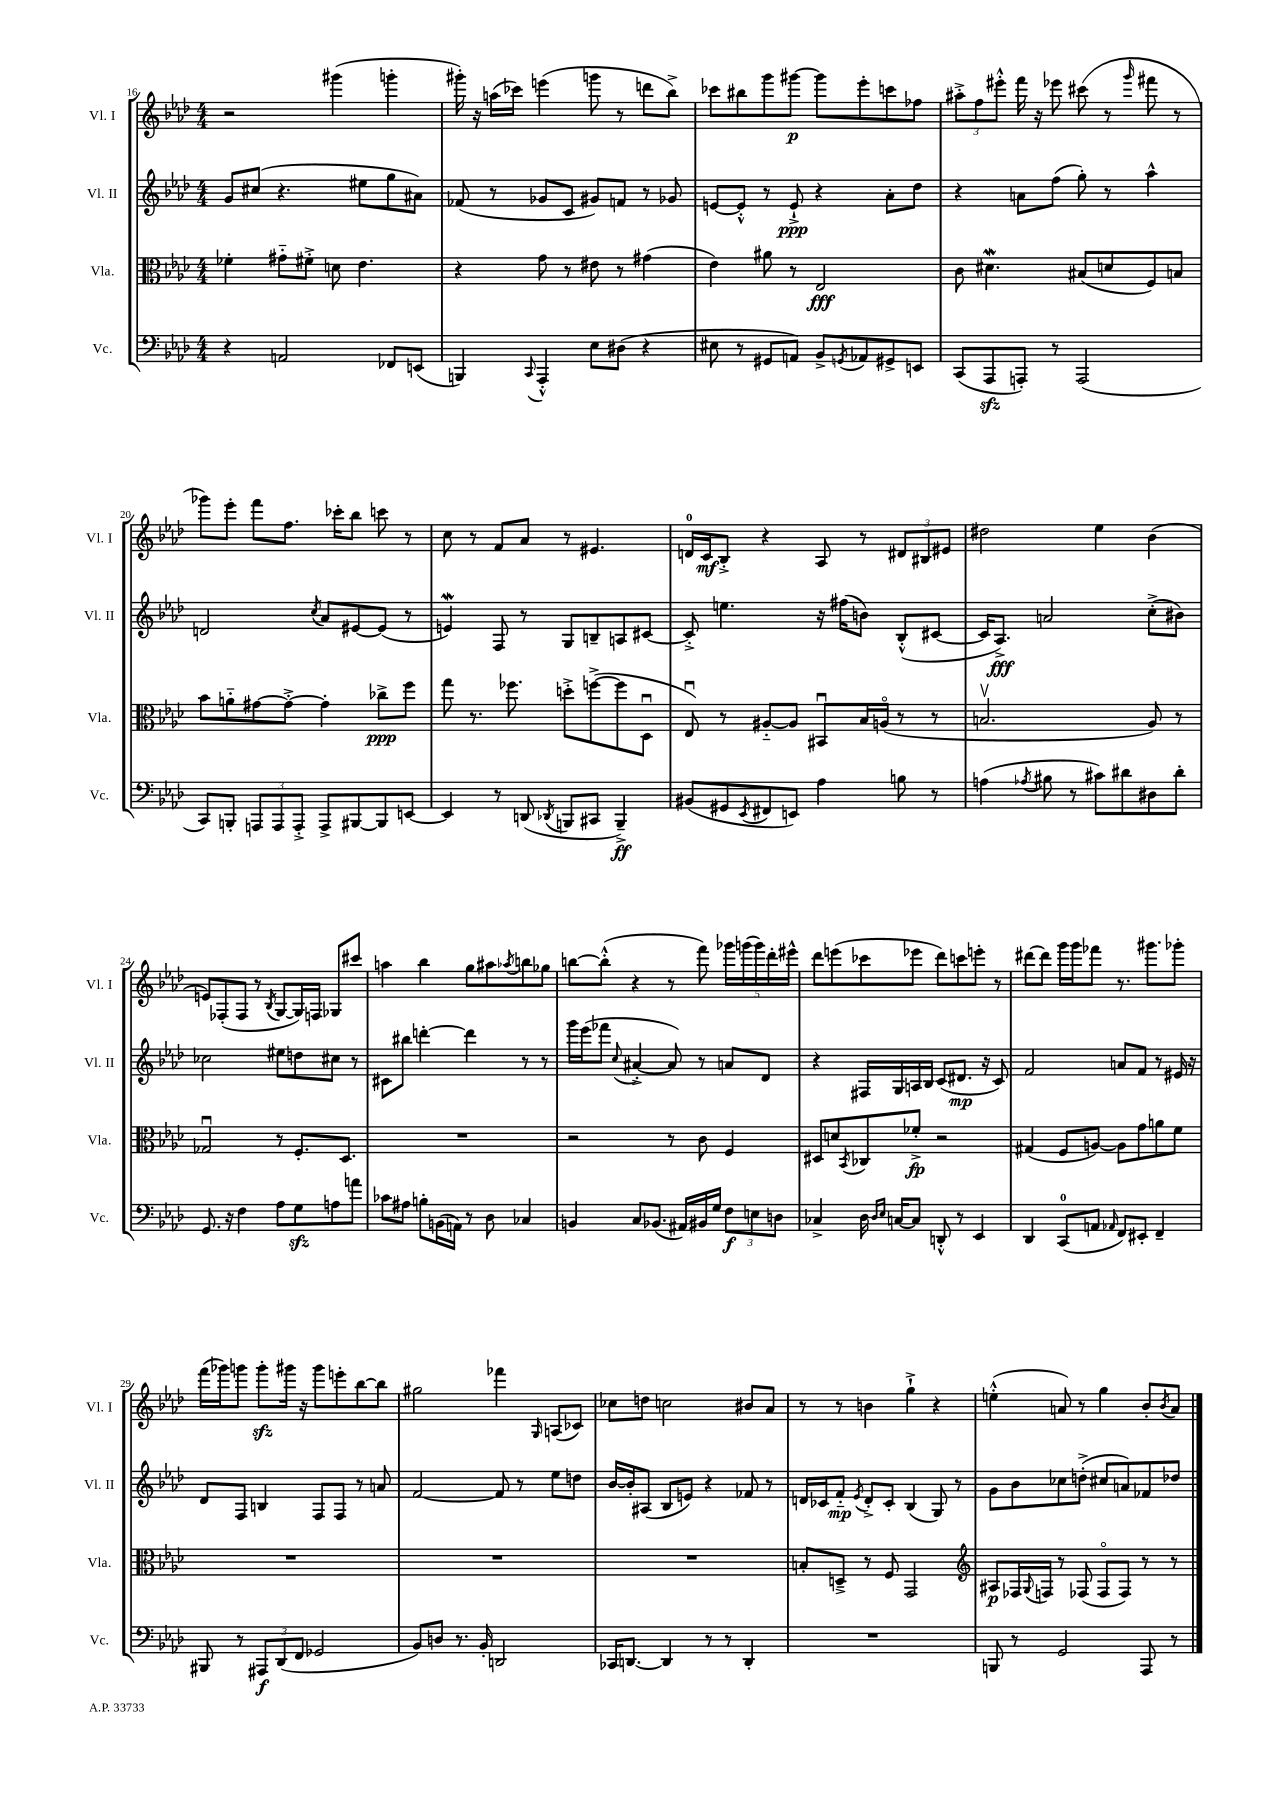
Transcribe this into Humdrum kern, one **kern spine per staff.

**kern	**kern	**kern	**kern
*staff4	*staff3	*staff2	*staff1
*clefF4	*clefC3	*clefG2	*clefG2
*k[b-e-a-d-]	*k[b-e-a-d-]	*k[b-e-a-d-]	*k[b-e-a-d-]
*M4/4	*M4/4	*M4/4	*M4/4
4r	4f-'	8g	2r
.	.	(8cc#	.
2AA	8g#'~	4.r	.
.	8f#'^	.	.
.	8d	.	(4ggg#
.	4.e-	8ee#	.
8FF-	.	8gg	4ggg'
(8EE	.	8a#)	.
=	=	=	=
4BBB)	4r	(8f-	16ggg#')
.	.	.	16r
.	.	8r	(16aa
.	.	.	16ccc-)
8qqCC	.	.	.
4AAA-'^^	8g	8g-	(4eee
.	8r	8c	.
8E-	8e#	8g#)	8ggg
(8D#	8r	8f	8r
4r	(4g#	8r	8ddd
.	.	8g-	8bb-^)
=	=	=	=
8E#	4e-)	[8e	8ccc-
8r	.	8e'^^]	8bb#
8GG#	8a#	8r	8ggg
8AA)	8r	8e`^	[8ggg#
8BB-^	2E-	4r	8ggg#]
8qGG	.	.	.
8AA-	.	.	8eee-'
8GG#^	.	8a-'	8ccc
8EE	.	8dd-	8ff-
=	=	=	=
(8CC	8c	4r	12aa#'^
.	.	.	12ff
8AAA-	4.d#	.	.
.	.	.	12eee#'^^
8AAA')	.	8a	16fff
.	.	.	16r
8r	.	(8ff	8eee-
(2AAA	(8B#	8gg')	(8ccc#
.	8d	8r	8r
.	.	.	16qqggg
.	8F)	4aa-^^	8fff#
.	8B	.	8r
=	=	=	=
8CC)	8b-	2d	8ggg-)
8BBB'	8a'~	.	8eee-'
12AAA	[8g#	.	8fff
12AAA	.	.	.
.	8g#'^_	.	8.ff
12AAA'^	.	.	.
.	.	8qcc	.
8AAA^	4g#']	8a-	.
.	.	.	16ccc-'
[8BBB#	.	[8e#	8bb-
8BBB#]	8cc-^	(8e#]	8ccc
[8EE	8ff	8r	8r
=	=	=	=
4EE]	8gg	4e)	8cc
.	8.r	.	8r
8r	.	8F	8f
.	8.ff-	.	.
(8DD	.	8r	8a-
8qDD-	.	.	.
8BBB	8dd'^	8G	8r
8CC#	([8ff^	8B~	4.e#
4BBB~^)	8ff]	8A	.
.	8D-u	[8c#	.
=	=	=	=
(8BB#	8E-u)	8c#'^]	16d
.	.	.	16c
8GG#	8r	4.ee	8B-'^
8qEE-	.	.	.
8FF#	[8A#'~	.	4r
8EE)	8A#]	.	.
4A-	8BB#u	16r	8A-
.	.	(16ff#	.
.	16B-	8b)	8r
.	(16Ao	.	.
8B	8r	(8B-'^^	12d#
.	.	.	12B#
8r	8r	[8c#	.
.	.	.	12e#
=	=	=	=
(4A	2.Bv	16c#]	2dd#
.	.	8.A-^)	.
8qA-	.	.	.
8B#	.	2a	.
8r	.	.	.
8c#)	.	.	4ee-
8d#	.	.	.
8D#	8A-)	(8cc'^	(4b-
8d#'	8r	8b#)	.
=	=	=	=
8.GG	2G-u	2cc-	8e)
.	.	.	(8F-'
16r	.	.	.
4F	.	.	8F-
.	.	.	8r
.	.	.	8qB-
8A-	8r	8ee#	[8G
8G	8.F'	8dd	16G])
.	.	.	16F
8A	.	8cc#	8G-
.	8.D-	.	.
8a	.	8r	8ccc#
=	=	=	=
8c-	1r	8c#	4aa
8A#	.	8bb#	.
8B'	.	[4ddd'	4bb-
(16BB	.	.	.
16AA)	.	.	.
8r	.	4ddd]	8gg
8D-	.	.	8aa#
.	.	.	8qaa-
4C-	.	8r	8bb
.	.	8r	8gg-
=	=	=	=
4BB	2r	16ggg	[8bb
.	.	(16eee-	.
.	.	8fff-	(8bb'^^]
.	.	8qqcc	.
8C	.	[4a#'^	4r
(8.BB-	.	.	.
.	8r	8a#])	8r
16AA#)	.	.	.
16BB#	8c	8r	8fff)
16G	.	.	.
12F	4F	8a	20ggg-
.	.	.	(20ggg
12E	.	.	.
.	.	.	20ggg)
.	.	8d-	.
.	.	.	20ddd-'
12D	.	.	.
.	.	.	20eee#^^
=	=	=	=
4C-^	8D#	4r	8ddd-
.	8d	.	(8eee
.	8qBB-	.	.
16D-	8C-	16F#	8ccc-
16qqD-	.	.	.
16qqE-	.	.	.
[16C	.	16G	.
8C]	8f-'^	16A	8eee-
.	.	16B-	.
8DD'^^	2r	(8c	8ddd-)
8r	.	8.d#	8ccc
4EE-	.	.	8eee'
.	.	16r	.
.	.	8c)	8r
=	=	=	=
4DD-	(4G#	2f	[8ddd#
.	.	.	8ddd#]
(8CC	8F	.	16ggg
.	.	.	16ggg
8AA	[8A)	.	8fff-
16qqAA-	.	.	.
8FF)	8A]	8a	8.r
8EE#'	8g	8f	.
.	.	.	8.ggg#
4FF~	8a	8r	.
.	8f	16e#	8ggg-'
.	.	16r	.
=	=	=	=
8BBB#	1r	8d-	(16fff
.	.	.	16ggg-)
8r	.	8F	8ggg
12AAA#	.	4B	8ggg'
(12DD-	.	.	.
.	.	.	16ggg#
12FF	.	.	.
.	.	.	16r
2GG-	.	8F	8ggg#
.	.	8F	8eee'
.	.	8r	[8bb-
.	.	8a	8bb-]
=	=	=	=
8BB-)	1r	[2f	2gg#
8D	.	.	.
8.r	.	.	.
16BB-'	.	.	.
2DD	.	8f]	4fff-
.	.	8r	.
.	.	.	16qqG
.	.	8ee-	(8A
.	.	8dd	8c-)
=	=	=	=
16CC-	1r	[16b-	8cc-
[8.DD	.	16b-']	.
.	.	(8A#	8dd
4DD]	.	8B-	2cc
.	.	8e)	.
8r	.	4r	.
8r	.	.	.
4DD'	.	8f-	8b#
.	.	8r	8a-
=	=	=	=
1r	8B'	16d	8r
.	.	16c-	.
.	8D~^	8f'~	8r
.	.	8qe-	.
.	8r	8d'^	4b
.	8F	8c-'	.
.	2GG	(4B-	4gg`^
.	.	8G)	4r
.	.	8r	.
=	=	=	=
*	*clefG2	*	*
8BBB	8A#	8g	(4ee'^^
8r	16F-	8b-	.
.	8qqG	.	.
.	16F	.	.
2GG	8r	8cc-	8a)
.	(8F-	(8dd'^	8r
.	8F-o	8cc#	4gg
.	8F-)	8a)	.
8AAA-	8r	8f-	8b-'
.	.	.	8qb-
8r	8r	8dd-	8a
==	==	==	==
*-	*-	*-	*-
